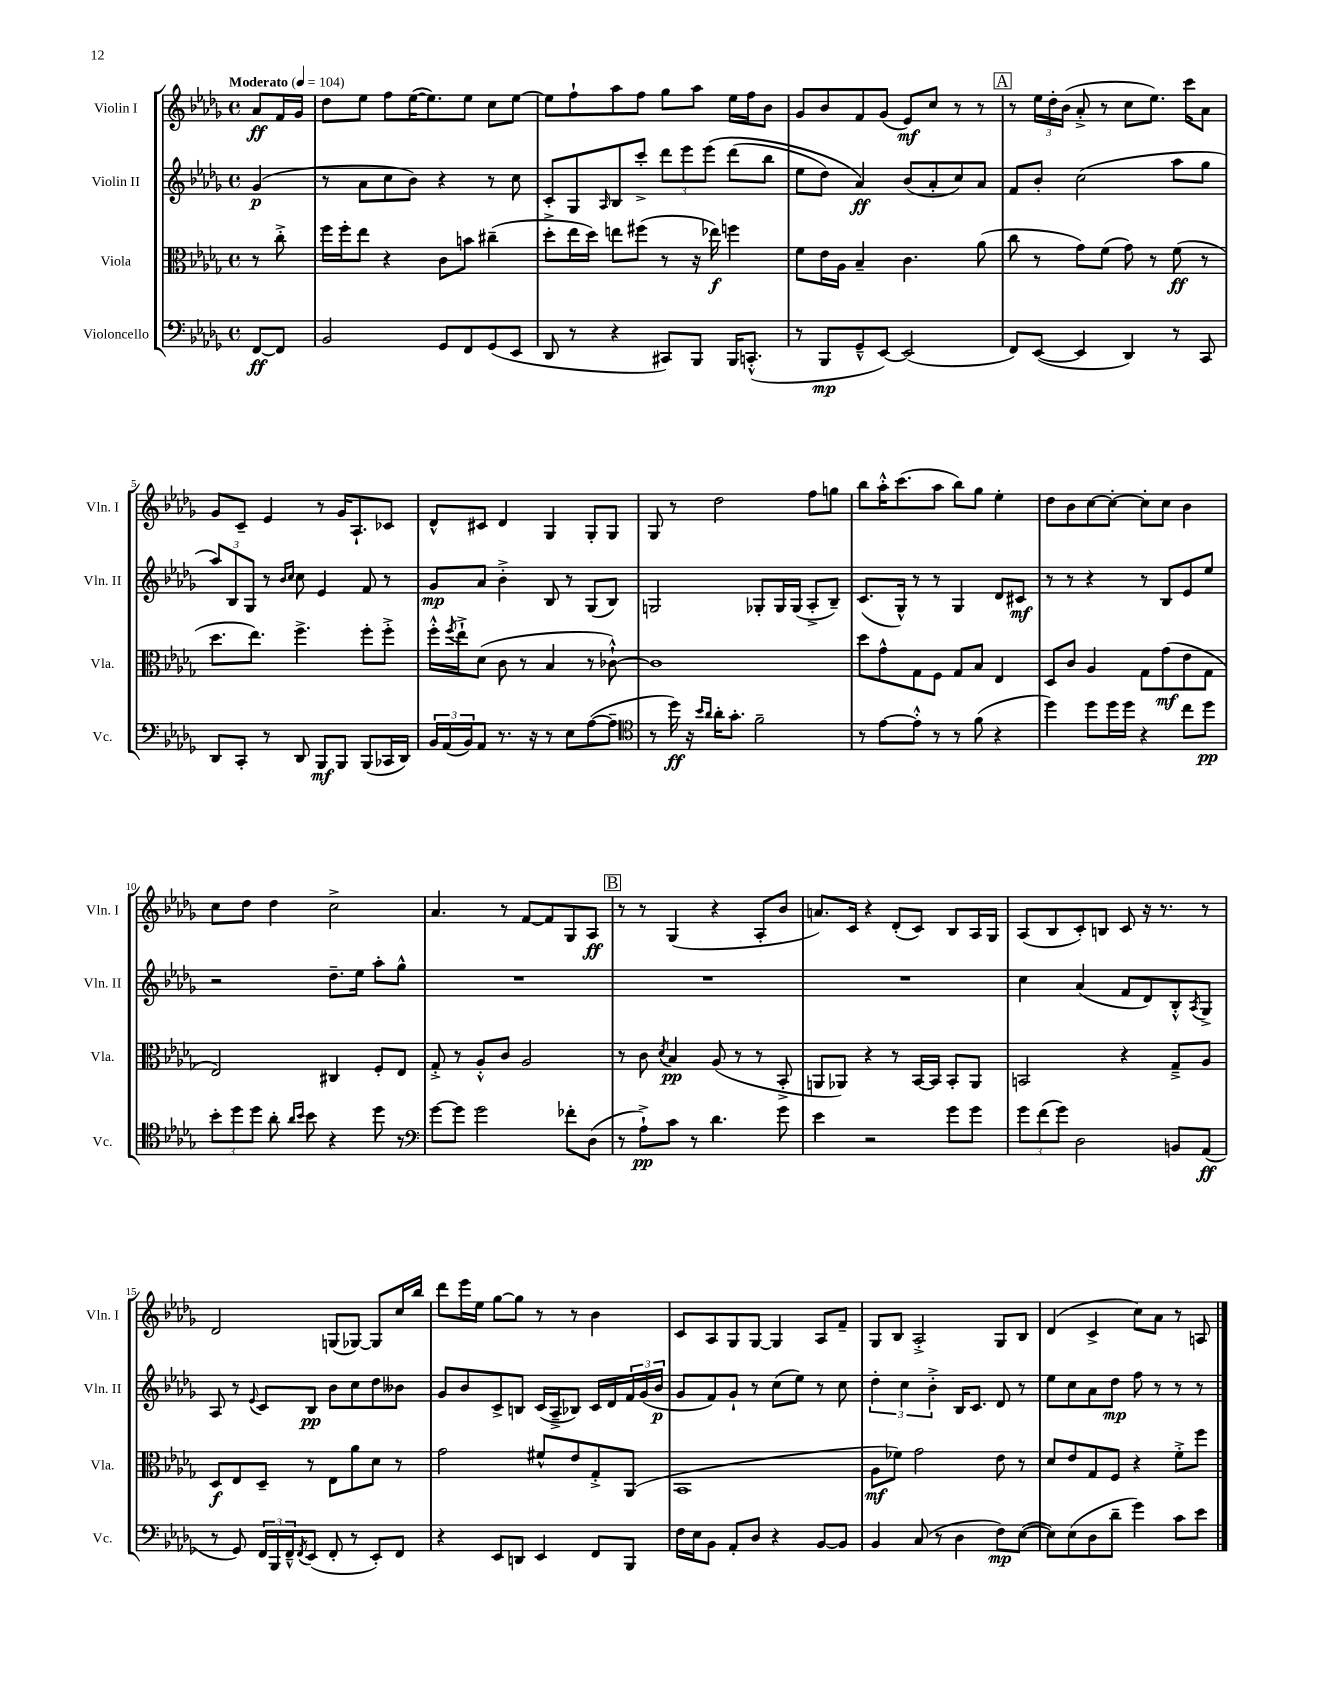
<<
\new StaffGroup <<
\new Staff = "s0" \with { instrumentName = "Violin I" shortInstrumentName = "Vln. I" } {
    \clef treble \key des \major \defaultTimeSignature \time 4/4 \partial 4 \tempo "Moderato" 4 = 104
    aes'8\ff f'16 ges'16 |
    des''8 ees''8 f''8 ees''16~( ees''8.) ees''8 c''8 ees''8~ |
    ees''8 f''8-! aes''8 f''8 ges''8 aes''8 ees''16 f''16 bes'8 |
    ges'8 bes'8 f'8 ges'8( ees'8\mf) c''8 r8 r8 |
    \mark \markup { \box "A" } r8 \tuplet 3/2 { ees''16 des''16-. bes'16( } aes'8-.-> r8 c''8 ees''8.) c'''16 aes'8 |
    ges'8 c'8-- ees'4 r8 ges'16 aes8.-! ces'8 |
    des'8-^ cis'8 des'4 ges4 ges8-. ges8 |
    ges8 r8 des''2 f''8 g''8 |
    bes''8 aes''16-.-^ c'''8.( aes''8 bes''8) ges''8 ees''4-. |
    des''8 bes'8 c''8~ c''8~-. c''8-. c''8 bes'4 |
    c''8 des''8 des''4 c''2-> |
    aes'4. r8 f'8~ f'8 ges8 aes8\ff |
    \mark \markup { \box "B" } r8 r8 ges4( r4 aes8-. bes'8 |
    a'8.) c'16 r4 des'8-.( c'8) bes8 aes16 ges16 |
    aes8( bes8 c'8-.) b8 c'8 r16 r8. r8 |
    des'2 g8( ges8~) ges8 c''16 bes''16 |
    des'''8 ees'''16 ees''16 ges''8~ ges''8 r8 r8 bes'4 |
    c'8 aes8 ges8 ges8~ ges4 aes8 f'8-- |
    ges8 bes8 aes2-.-> ges8 bes8 |
    des'4( c'4-> c''8) aes'8 r8 a8 \bar "|." |
}
\new Staff = "s1" \with { instrumentName = "Violin II" shortInstrumentName = "Vln. II" } {
    \clef treble \key des \major \defaultTimeSignature \time 4/4 \partial 4
    ges'4\p( |
    r8 aes'8 c''8 bes'8) r4 r8 c''8 |
    c'8-. ges8 \grace { aes16 } bes8 c'''8-.-> \tuplet 3/2 { des'''8 ees'''8 ees'''8\( } des'''8( bes''8 |
    ees''8 des''8) aes'4\ff\) bes'8( aes'8-. c''8) aes'8 |
    \mark \markup { \box "A" } f'8 bes'8-. c''2( aes''8 ges''8 |
    \tuplet 3/2 { aes''8) bes8 ges8 } r8 \grace { bes'16 c''16 } c''8 ees'4 f'8 r8 |
    ges'8\mp aes'8 bes'4-.-> bes8 r8 ges8( bes8) |
    g2 ges8-. ges16 ges16( aes8-.-> bes8--) |
    c'8.( ges16-^) r8 r8 ges4 des'8 cis'8\mf |
    r8 r8 r4 r8 bes8 ees'8 ees''8 |
    r2 des''8.-- ees''16 aes''8-. ges''8-^ |
    R1 |
    \mark \markup { \box "B" } R1 |
    R1 |
    c''4 aes'4( f'8 des'8) bes8-.-^ \acciaccatura { aes8 } ges8-> |
    aes8 r8 \appoggiatura { ees'8 } c'8 bes8\pp bes'8 c''8 des''8 beses'8 |
    ges'8 bes'8 c'8-> b8 c'16( aes16---> bes8) c'16 des'16 \tuplet 3/2 { f'16 ges'16( bes'16\p } |
    ges'8 f'8) ges'8-! r8 c''8( ees''8) r8 c''8 |
    \tuplet 3/2 { des''4-. c''4 bes'4-.-> } bes16 c'8. des'8 r8 |
    ees''8 c''8 aes'8 des''8\mp f''8 r8 r8 r8 \bar "|." |
}
\new Staff = "s2" \with { instrumentName = "Viola" shortInstrumentName = "Vla." } {
    \clef alto \key des \major \defaultTimeSignature \time 4/4 \partial 4
    r8 c''8-.-> |
    f''16 f''16-. ees''8 r4 c'8 b'8 cis''4--( |
    des''8-.-> ees''16 des''16) e''8 fis''8( r8 r16 ees''16\f) f''4 |
    f'8 ees'16 aes16 bes4-- c'4. aes'8( |
    \mark \markup { \box "A" } c''8 r8 ges'8) f'8( ges'8) r8 f'8\ff( r8 |
    des''8. ees''8.) f''4.-> f''8-. f''8-.-> |
    f''16-.-^ \acciaccatura { f''8 } ees''16-!-> des'8( c'8 r8 bes4 r8 ces'8~-!-^) |
    ces'1 |
    des''8 ges'8-^ ges8 f8 ges8 bes8 ees4 |
    des8 c'8 aes4 ges8 ges'8\mf( ees'8 ges8 |
    ees2) cis4 f8-. ees8 |
    ges8-.-> r8 aes8-.-^ c'8 aes2 |
    \mark \markup { \box "B" } r8 c'8 \acciaccatura { des'8 } bes4\pp aes8( r8 r8 bes,8-.-> |
    a,8 aes,8) r4 r8 bes,16~ bes,16 bes,8-. aes,8 |
    b,2 r4 ges8---> aes8 |
    des8\f ees8 des8-- r8 ees8 aes'8 des'8 r8 |
    ges'2 fis'8-^ ees'8 ges8-.-> aes,8( |
    bes,1 |
    aes8\mf fes'8) ges'2 ees'8 r8 |
    des'8 ees'8 ges8 f8 r4 f'8-.-> f''8 \bar "|." |
}
\new Staff = "s3" \with { instrumentName = "Violoncello" shortInstrumentName = "Vc." } {
    \clef bass \key des \major \defaultTimeSignature \time 4/4 \partial 4
    f,8~\ff f,8 |
    bes,2 ges,8 f,8 ges,8( ees,8 |
    des,8 r8 r4 cis,8) bes,,8 bes,,16 c,8.-.-^( |
    r8 bes,,8\mp ges,8---^ ees,8~) ees,2( |
    \mark \markup { \box "A" } f,8) ees,8~( ees,4 des,4) r8 c,8 |
    des,8 c,8-. r8 des,8 bes,,8\mf bes,,8 bes,,8( ces,16 des,16) |
    \tuplet 3/2 { bes,16 aes,16( bes,16) } aes,8 r8. r16 r8 ees8 aes8~( aes8-- |
    \clef tenor r8 des''16\ff) r16 \grace { bes'16 aes'16 } aes'16-. ges'8.-. f'2-- |
    r8 ees'8~ ees'8-.-^ r8 r8 f'8( r4 |
    des''4) des''8 des''16 des''16 r4 c''8 des''8\pp |
    \tuplet 3/2 { bes'8-. des''8 des''8 } aes'8-. \grace { aes'16 bes'16 } bes'8 r4 des''8 r8 |
    \clef bass ges'8~ ges'8 ges'2 fes'8-. des8( |
    \mark \markup { \box "B" } r8 aes8-!->\pp) c'8 r8 des'4. ges'8 |
    ees'4 r2 ges'8 ges'8 |
    \tuplet 3/2 { ges'8 f'8( ges'8) } des2 b,8 aes,8\ff( |
    r8 ges,8) \tuplet 3/2 { f,16 bes,,16 f,16---^ } \acciaccatura { f,8 } ees,8( f,8-. r8 ees,8-.) f,8 |
    r4 ees,8 d,8 ees,4 f,8 bes,,8 |
    f16 ees16 bes,8 aes,8-. des8 r4 bes,8~ bes,8 |
    bes,4 c8( r8 des4 f8\mp) ees8~( |
    ees8) ees8( des8 des'8-- ges'4) c'8 ees'8 \bar "|." |
}
>>
>>
